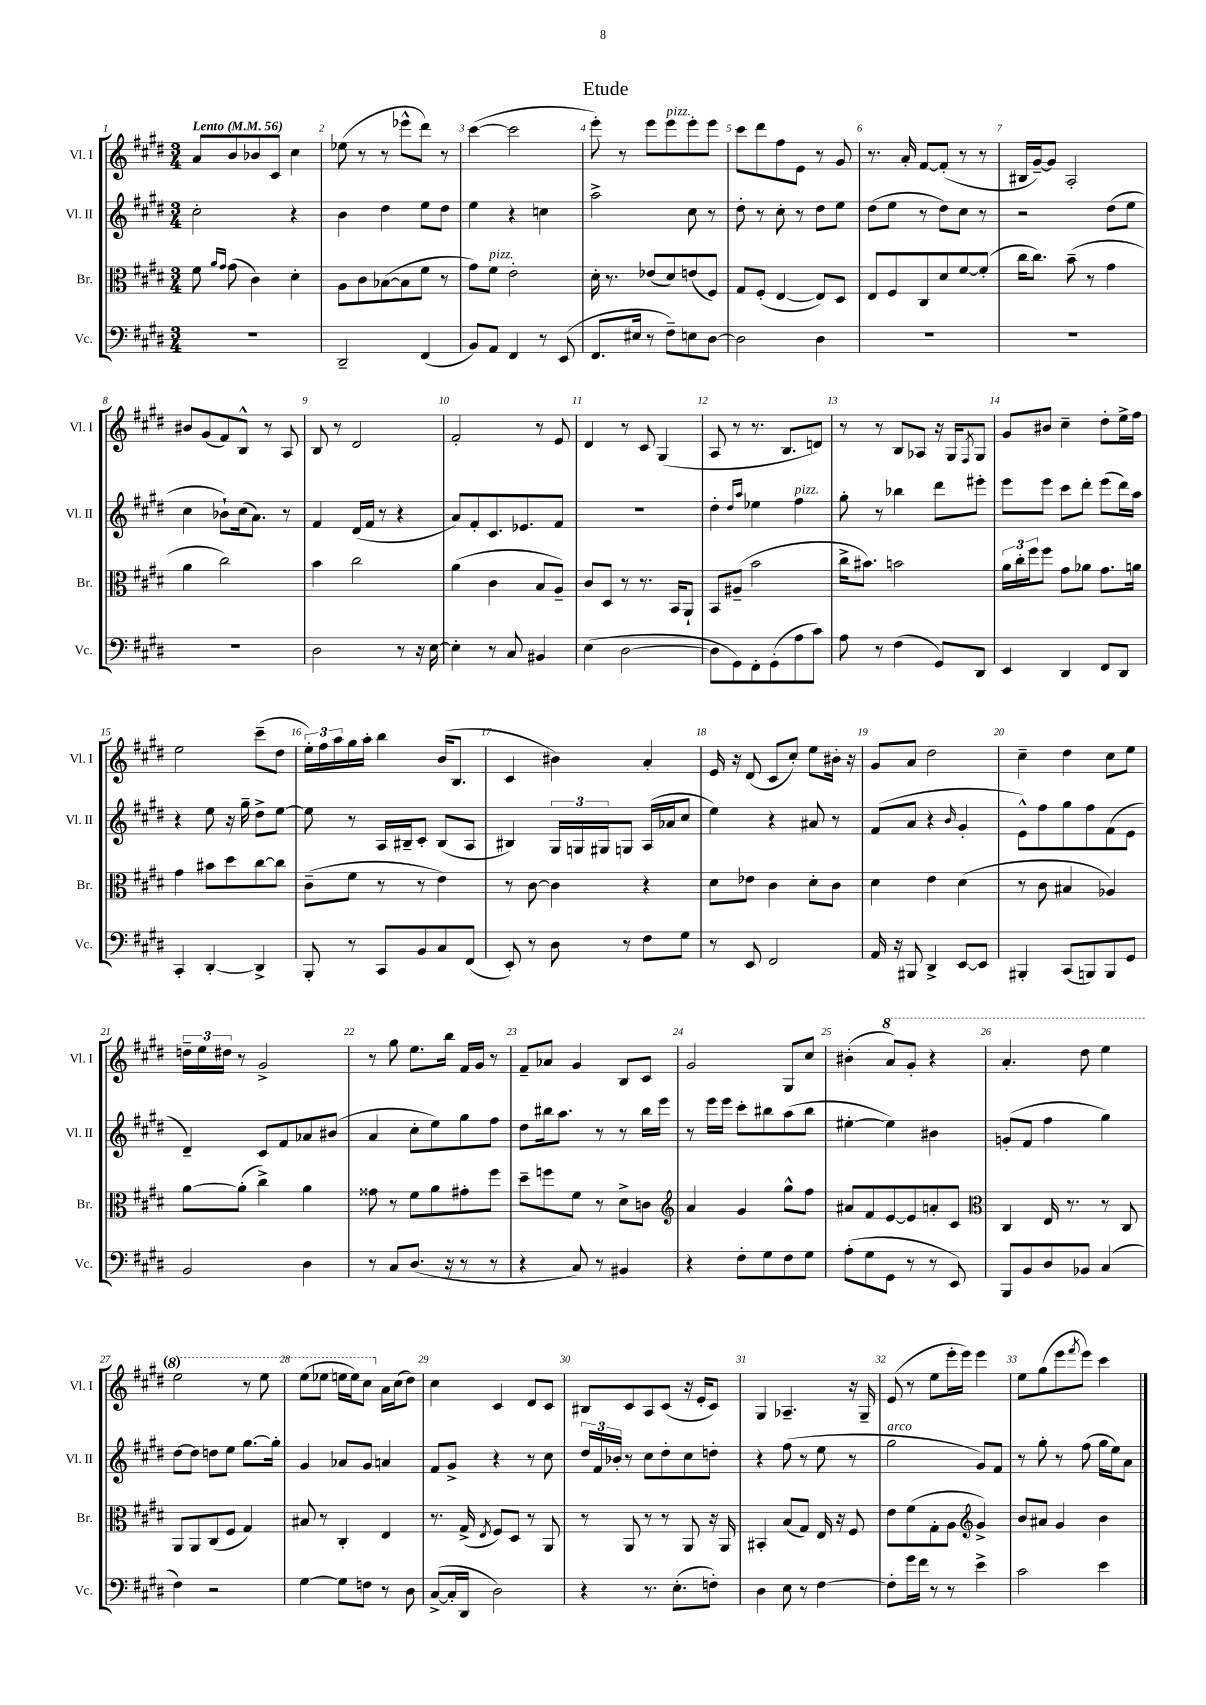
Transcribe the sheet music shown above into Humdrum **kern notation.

**kern	**kern	**kern	**kern
*staff4	*staff3	*staff2	*staff1
*clefF4	*clefC3	*clefG2	*clefG2
*k[f#c#g#d#]	*k[f#c#g#d#]	*k[f#c#g#d#]	*k[f#c#g#d#]
*M3/4	*M3/4	*M3/4	*M3/4
*MM56	*MM56	*MM56	*MM56
2.r	8f#	2cc#'	8a
.	16qqa	.	.
.	16qqg#	.	.
.	(8g#	.	8b
.	4c#)	.	8b-
.	.	.	8c#
.	4d#'	4r	4cc#
=	=	=	=
2DD#~	8A	4b	(8ee-
.	8c#	.	8r
.	([8B-	4dd#	8r
.	8B-]	.	8eee-^^
(4FF#	8f#	8ee	8ddd#)
.	8r	8dd#	8r
=	=	=	=
8BB)	8g#)	4ee	([4ccc#
8AA	8f#	.	.
4FF#	2e'	4r	2ccc#]
8r	.	4cc	.
(8EE	.	.	.
=	=	=	=
8.FF#	16d#'	2aa^	8eee')
.	8.r	.	.
.	.	.	8r
16E#	.	.	.
8r	(8e-	.	8eee
8F#~)	8d#)	.	8eee
8E	(8e	8cc#	8eee'
[8D#	8F#)	8r	8eee
=	=	=	=
2D#]	8G#	8dd#'	8ccc#
.	(8F#'	8r	8ddd#
.	[4E	8cc#'	8ff#
.	.	8r	8e
4D#	8E])	8dd#	8r
.	8D#	8ee	8g#
=	=	=	=
2.r	8E	(8dd#	8.r
.	8F#	8ee	.
.	.	.	16a'
.	8C#	8r	[8f#
.	8d#	8dd#)	(8f#']
.	[8f#	8cc#	8r
.	(8f#']	8r	8r
=	=	=	=
2.r	16cc#	2r	16B#
.	8.cc#)	.	[16g#~)
.	.	.	8g#]
.	(8b~	.	2A'
.	8r	.	.
.	4g#	(8dd#	.
.	.	8ee	.
=	=	=	=
2.r	4a	4cc#	8b#
.	.	.	(8g#
.	2cc#)	8b-`)	8f#)
.	.	(16cc#	8B^^
.	.	8.a)	.
.	.	.	8r
.	.	8r	8A
=	=	=	=
2D#	4b	4f#	8B
.	.	.	8r
.	2cc#	(16d#	2d#
.	.	16f#	.
.	.	8r	.
8r	.	4r	.
16r	.	.	.
[16E	.	.	.
=	=	=	=
4E']	(4a	8a)	2f#'
.	.	8f#'	.
8r	4c#	8.c#	.
8C#	.	.	.
.	.	8.e-	.
4BB#	8B	.	8r
.	8A~)	8f#	8e
=	=	=	=
(4E	8c#	2.r	4d#
.	8D#	.	.
[2D#	8r	.	8r
.	8.r	.	8c#
.	.	.	(4G#
.	16BB	.	.
.	8AA`	.	.
=	=	=	=
8D#]	8BB	4dd#'	8A
8GG#)	(8A#~	.	8r
.	.	16qqdd#	.
.	.	16qqaa	.
8FF#'	2b	4ee-	8.r
(8GG#'	.	.	.
.	.	.	8.B
8A	.	4ff#	.
8c#)	.	.	8d)
=	=	=	=
8A	16cc#^	8gg#'	8r
.	8.b#)	.	.
8r	.	8r	8r
(4F#	2b	4bb-	8B
.	.	.	8A-
8GG#)	.	8ddd#	16r
.	.	.	16G#
.	.	.	8qF#
8DD#	.	8eee#'	8G#
=	=	=	=
4EE	24a	8eee	8g#
.	24cc#'	.	.
.	24ff#	.	.
.	8ff#	8eee	8b#
4DD#	8g#	8ccc#	4cc#~
.	8a-	8ddd#'	.
8FF#	8.g#	(8eee	8dd#'
8DD#	.	16ddd#)	16ee^
.	16a	16aa	16ff#
=	=	=	=
4CC#'	4g#	4r	2ee
[4DD#'	8b#	8ee	.
.	8dd#	16r	.
.	.	16gg#~	.
4DD#^]	[8cc#	8dd#^	(8ccc#~
.	8cc#]	[8ee	8dd#
=	=	=	=
8BBB'	(8c#~	8ee]	24ee')
.	.	.	24ff#
.	.	.	24aa
8r	8f#	8r	16gg#
.	.	.	16aa'
8CC#	8r	16A	4bb
.	.	16B#~	.
8BB	8r	8c#'	.
8C#	4e)	(8B#	(16b
.	.	.	8.B
(8FF#	.	8A	.
=	=	=	=
8EE')	8r	4B#)	4c#
8r	[8c#	.	.
8D#	4c#]	24G#	4b#)
.	.	24G	.
.	.	24G#	.
8r	.	8G	.
8F#	4r	(16A	4a'
.	.	16a-	.
8G#	.	8cc#	.
=	=	=	=
8r	8d#	4ee)	16e
.	.	.	16r
8EE	8e-	.	(8d#
2FF#	4c#	4r	8c#
.	.	.	8cc#')
.	8d#'	8a#	8ee
.	8c#	8r	16b#'
.	.	.	16r
=	=	=	=
16AA	4d#	(8f#	8g#
16r	.	.	.
8BBB#	.	8a	8a
4DD#^	4e	4r	2dd#
.	.	16qqb	.
[8EE	(4d#	4g#'	.
8EE]	.	.	.
=	=	=	=
4BBB#'	8r	8e^^)	4cc#~
.	8c#	8ff#	.
(8CC#	4B#	8gg#	4dd#
8BBB)	.	8ff#	.
8BBB	4A-)	(8f#	8cc#
8GG#	.	8e	8ee
=	=	=	=
2BB	[8a	4d#~)	24dd~
.	.	.	24ee
.	.	.	24dd#
.	(8a']	.	8r
.	4cc#^)	8c#	2g#^
.	.	8f#	.
4D#	4a	8a-	.
.	.	(8b#	.
=	=	=	=
8r	8g##	4a	8r
8C#	8r	.	8gg#
(8.D#	8f#	8cc#'	8.ee
.	8a	8ee)	.
16r	.	.	16bb
8r	8g#'	8gg#	16f#
.	.	.	16g#
8r	8ff#	8ff#	8r
=	=	=	=
4r	8dd#~	8dd#	8f#~
.	8ff	16bb#	8a-
.	.	8.aa	.
8C#)	8f#	.	4g#
8r	8r	8r	.
4BB#	8d#^	8r	8B
.	8c	16bb#	8c#
.	.	16eee	.
=	=	=	=
*	*clefG2	*	*
4r	4a	8r	2g#
.	.	16eee	.
.	.	16eee	.
8F#'	4g#	8ccc#'	.
8G#	.	8bb#	.
8F#	8gg#^^	(8aa	8G#
8G#	8ff#	8bb#	8cc#
=	=	=	=
(8A'	8a#	[4ee#'	(4b#'
8G#	8f#	.	.
8GG#	[8e	4ee#])	8aa)
8r	8e]	.	8gg#'
8r	8a'	4b#	4r
8EE)	8c#	.	.
=	=	=	=
*	*clefC3	*	*
8BBB	4C#	(8g'	4.aa'
8BB	.	8f#	.
8D#	16E	4ff#	.
.	8.r	.	.
8BB-	.	.	8ddd#
(4C#	8r	4gg#)	4eee
.	8C#	.	.
=	=	=	=
4F#)	8AA	[8dd#	2eee
.	8AA	8dd#]	.
2r	(8C#	8dd	.
.	8F#	8ee	.
.	4G#)	[8.gg#	8r
.	.	.	8eee
.	.	16gg#']	.
=	=	=	=
[4G#	8B#	4g#	(8eee
.	8r	.	8eee-
8G#]	4C#'	8a-	16eee
.	.	.	16eee)
8F	.	8g#	8ccc#
8r	4E	4a	16a
.	.	.	(16cc#
8D#	.	.	8dd#)
=	=	=	=
([8C#^	8.r	8f#	4cc#
16C#']	.	8g#^	.
16DD#	(16G#^	.	.
.	8qE	.	.
2D#)	8F#)	4r	4c#
.	8D#	.	.
.	8r	8r	8d#
.	8AA	8cc#	8c#
=	=	=	=
4r	8r	24dd#	8B#
.	.	24f#	.
.	.	24b-'	.
.	8AA	8r	8c#
8.r	8r	8cc#	8A
.	8r	8dd#'	(8c#
(8.E'	.	.	.
.	8AA	8cc#	16r
.	.	.	16e'
8F')	16r	8dd'	8c#)
.	16AA	.	.
=	=	=	=
4D#	4BB#'	4r	4G#
8E	(8B	(8ff#	4.A-~
8r	8G#)	8r	.
[4F#	16E	8ee	.
.	16r	.	.
.	8F#	8r	16r
.	.	.	16G#~
=	=	=	=
8F#']	8e	2gg#	(8e
16g#	(8f#	.	8r
16f#	.	.	.
8r	8G#'	.	8ee
8r	8A	.	16eee'
.	.	.	16eee)
*	*clefG2	*	*
4e^	4g#^)	8g#)	4eee
.	.	8f#	.
=	=	=	=
2c#	8b	8r	8ee
.	8a#	8gg#'	(8gg#
.	4g#	8r	8eee
.	.	.	8qfff#
.	.	(8ff#	8eee)
4e	4b	16gg#	4ccc#
.	.	16ee)	.
.	.	8a	.
==	==	==	==
*-	*-	*-	*-
